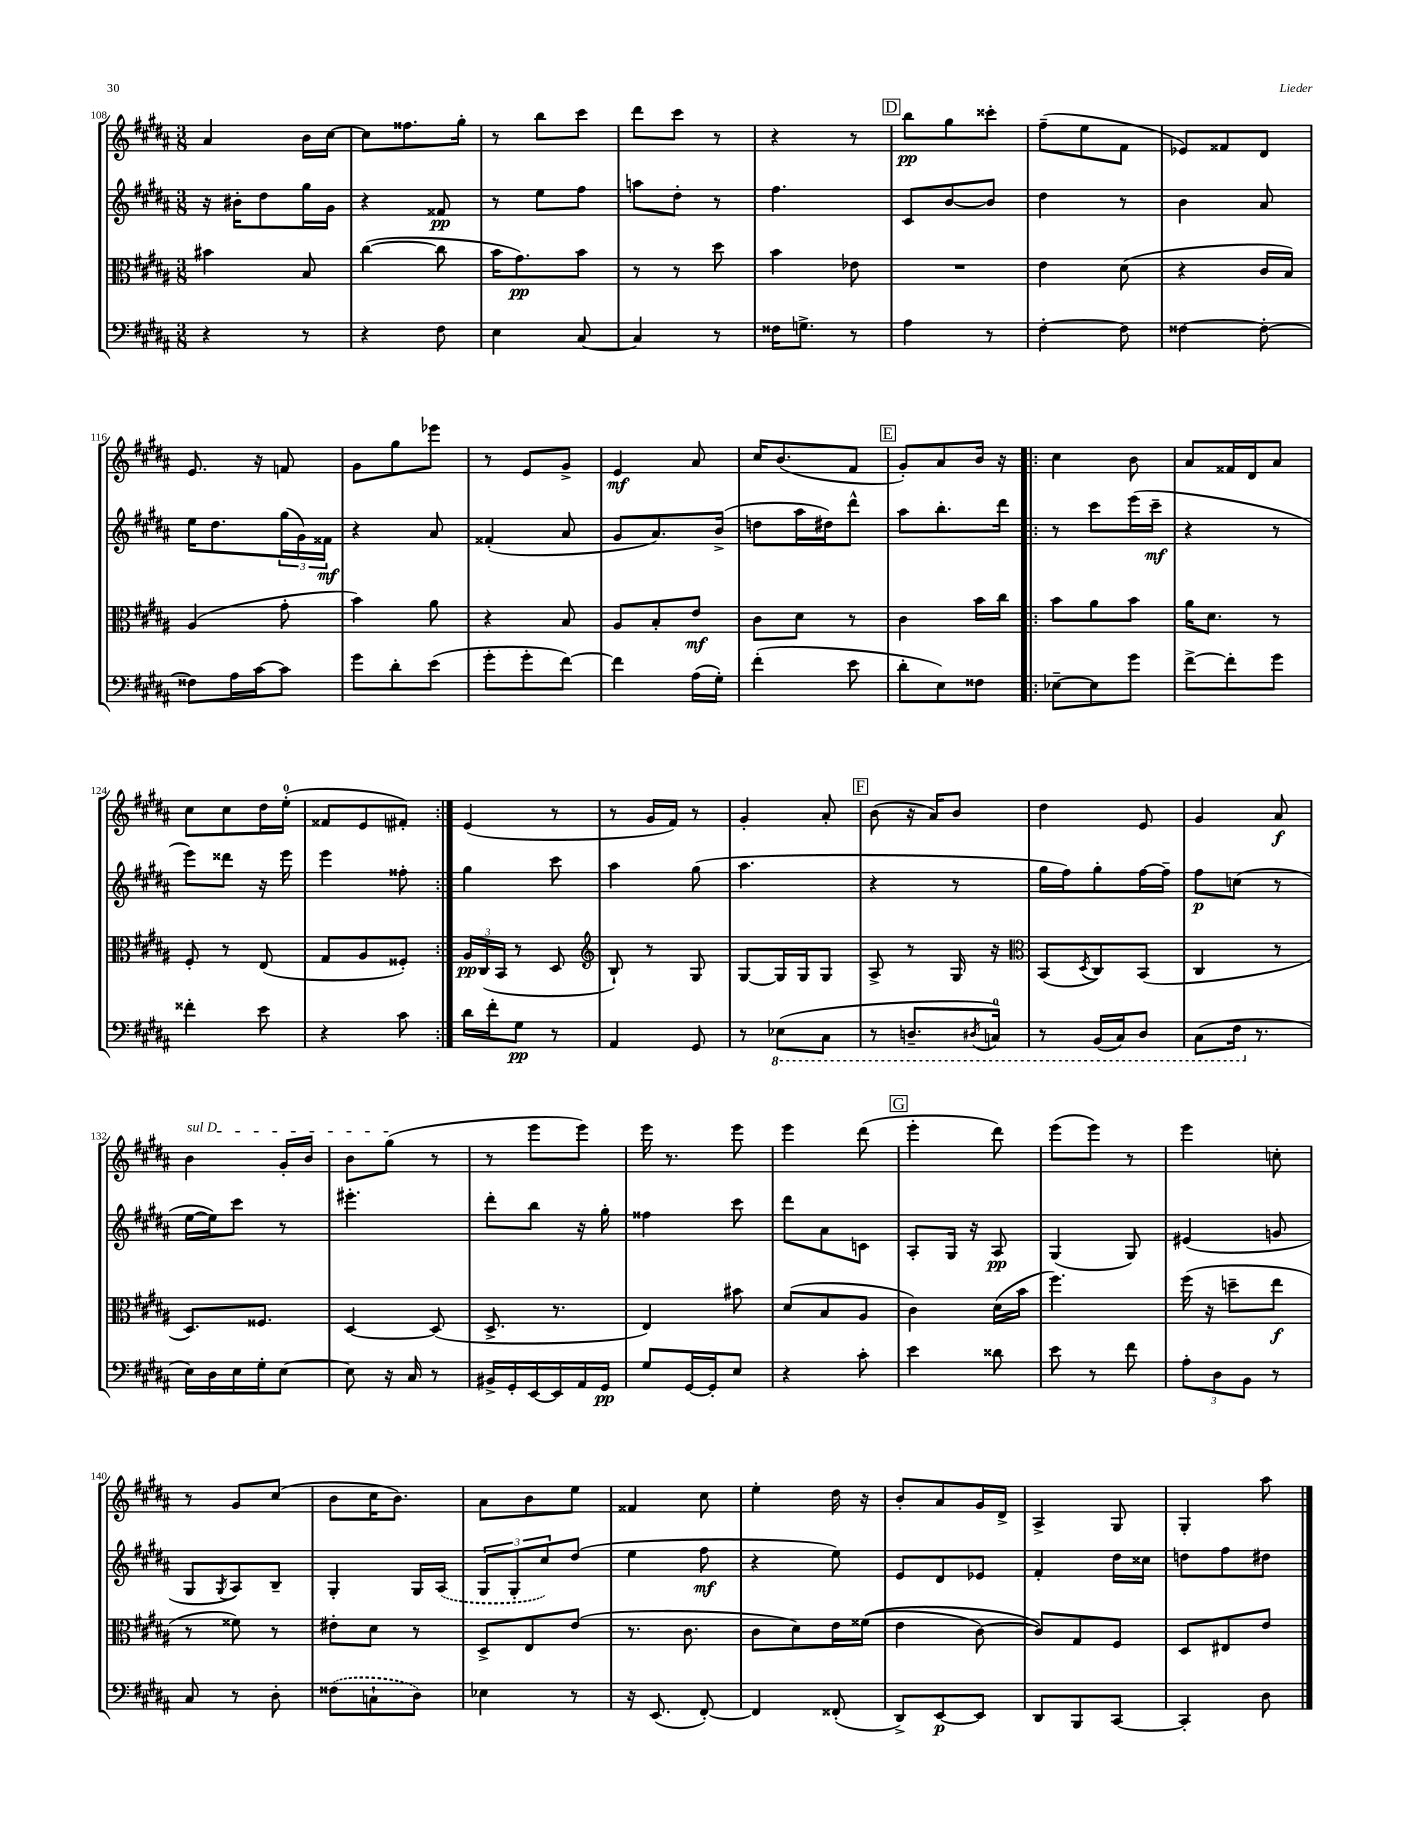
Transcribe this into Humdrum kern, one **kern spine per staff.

**kern	**kern	**kern	**kern
*staff4	*staff3	*staff2	*staff1
*clefF4	*clefC3	*clefG2	*clefG2
*k[f#c#g#d#a#]	*k[f#c#g#d#a#]	*k[f#c#g#d#a#]	*k[f#c#g#d#a#]
*M3/8	*M3/8	*M3/8	*M3/8
4r	4b#\	16r	4a#/
.	.	16b#'\LK	.
.	.	8dd#\	.
8r	8B/	16gg#\L	16b\LL
.	.	16g#\JJ	[16cc#\JJ
=	=	=	=
4r	([4cc#\	4r	8cc#\]L
.	.	.	8.ff##\
8F#\	8cc#\]	8f##/	.
.	.	.	16gg#'\Jk
=	=	=	=
4E\	16b\LK	8r	8r
.	8.g#\)	.	.
.	.	8ee\L	8bb\L
[8C#/	8b\J	8ff#\J	8ccc#\J
=	=	=	=
4C#/]	8r	8aa\L	8ddd#\L
.	8r	8dd#'\J	8ccc#\J
8r	8dd#\	8r	8r
=	=	=	=
16F##\LK	4b\	4.ff#\	4r
8.G^\J	.	.	.
8r	8e-\	.	8r
=	=	=	=
4A#\	4.r	8c#/L	8bb\L
.	.	[8b/	8gg#\
8r	.	8b/]J	8ccc##'\J
=	=	=	=
[4F#'\	4e\	4dd#\	(8ff#~\L
.	.	.	8ee\
8F#\]	(8d#\	8r	8f#\J
=	=	=	=
[4F##\	4r	4b\	8e-/L)
.	.	.	8f##/
8F##'\_	16c#/LL	8a#/	8d#/J
.	16B/JJ)	.	.
=	=	=	=
8F##\]L	(4A#/	16ee\LK	8.e/
.	.	8.dd#\	.
16A#\L	.	.	.
[16c#\J	.	.	16r
8c#\]J	8g#'\	(24gg#\L	8f/
.	.	24g#\)	.
.	.	24f##\JJ	.
=	=	=	=
8g#\L	4b\)	4r	8g#\L
8d#'\	.	.	8gg#\
(8e\J	8a#\	8a#/	8eee-\J
=	=	=	=
8g#'\L	4r	(4f##'/	8r
8g#'\	.	.	8e/L
[8f#\J)	8B/	8a#/	8g#^/J
=	=	=	=
4f#\]	8A#/L	8g#/L	4e/
.	8B'/	8.a#/)	.
(16A#\LL	8e/J	.	8a#/
16G#'\JJ)	.	(16b^/Jk	.
=	=	=	=
(4f#'\	8c#\L	8dd\L	16cc#/LK
.	.	.	(8.b/
.	8d#\J	16aa#\L	.
.	.	16dd#\J)	.
8e\	8r	8ddd#^^\J	8f#/J
=	=	=	=
8d#'\L	4c#\	8aa#\L	8g#'/L)
8E\)	.	8.bb'\	8a#/
8F##\J	16b\LL	.	16b/Jk
.	16cc#\JJ	16ddd#\Jk	16r
=!|:	=!|:	=!|:	=!|:
[8E-~\L	8b\L	8r	4cc#\
8E-\]	8a#\	8ccc#\L	.
8g#\J	8b\J	(16eee\L	8b\
.	.	16ccc#~\JJ	.
=	=	=	=
[8f#^\L	16a#\LK	4r	8a#/L
.	8.d#\J	.	.
8f#'\]	.	.	16f##/L
.	.	.	16d#/J
8g#\J	8r	8r	8a#/J
=	=	=	=
4f##'\	8F#'/	8eee\L)	8cc#\L
.	8r	8ddd##\J	8cc#\
8e\	(8E/	16r	16dd#\L
.	.	16eee\	(16ee'\JJ
=	=	=	=
4r	8G#/L	4eee\	8f##/L
.	8A#/	.	8e/
8c#\	8F##'/J)	8ff##'\	8f#'/J)
=:|!	=:|!	=:|!	=:|!
16d#\LL	24A#/LL	4gg#\	(4e/
.	(24C#/	.	.
16f#'\J	.	.	.
.	24BB/JJ	.	.
8G#\J	8r	.	.
8r	8D#/	8ccc#\	8r
=	=	=	=
*	*clefG2	*	*
4AA#/	8B`/)	4aa#\	8r
.	8r	.	16g#/LL
.	.	.	16f#/JJ)
8GG#/	8G#/	(8gg#\	8r
=	=	=	=
8r	[8G#/L	4.aa#\	4g#'/
(8EE-\L	16G#/]L	.	.
.	16G#/J	.	.
8CC#\J	8G#/J	.	8a#'/
=	=	=	=
8r	8A#^/	4r	(8b\
8.DD~/L	8r	.	16r
.	.	.	16a#/LK)
.	16G#/	8r	8b/J
8qDD#/	.	.	.
16CC/Jk)	16r	.	.
=	=	=	=
*	*clefC3	*	*
8r	(8BB/L	16gg#\LL	4dd#\
.	.	16ff#\J)	.
.	8qD#/	.	.
(16BBB/LL	8C#/)	8gg#'\	.
16CC#/J)	.	.	.
8DD#/J	(8BB/J	[16ff#\L	8e/
.	.	16ff#~\]JJ	.
=	=	=	=
(8CC#\L	4C#/	8ff#\L	4g#/
16FF#\Jk	.	(8cc\J	.
8.r	.	.	.
.	8r	8r	8a#/
=	=	=	=
16E\LL)	8.D#/L)	[16ee\LL	4b\
16D#\	.	16ee\]J)	.
16E\	.	8ccc#\J	.
16G#'\J	8.F##/J	.	.
[8E\J	.	8r	16g#'/LL
.	.	.	16b/JJ
=	=	=	=
8E\]	[4D#/	4.eee#'\	8b\L
16r	.	.	(8gg#\J
16C#/	.	.	.
8r	(8D#/]	.	8r
=	=	=	=
16BB#^/LL	8.D#^/	8ddd#'\L	8r
16GG#'/	.	.	.
[16EE/	.	8bb\J	8eee\L
16EE/]	8.r	.	.
16AA#/	.	16r	8eee\J)
16GG#/JJ	.	16gg#'\	.
=	=	=	=
8G#/L	4E/)	4ff##\	16eee\
.	.	.	8.r
[16GG#/L	.	.	.
16GG#'/]J	.	.	.
8E/J	8b#\	8ccc#\	8eee\
=	=	=	=
4r	(8d#/L	8ddd#\L	4eee\
.	8B/	8a#\	.
8c#'\	8A#/J	8c\J	(8ddd#\
=	=	=	=
4e\	4c#\)	8A#'/L	4eee'\
.	.	16G#/Jk	.
.	.	16r	.
8d##\	(16d#\LL	8A#/	8ddd#\)
.	16b\JJ	.	.
=	=	=	=
8e\	4.ff#\)	(4G#/	(8eee\L
8r	.	.	8eee\J)
8f#\	.	8G#/)	8r
=	=	=	=
12A#'\L	(16ff#\	(4e#/	4eee\
.	16r	.	.
12D#\	.	.	.
.	8dd~\L	.	.
12BB\J	.	.	.
8r	8ee\J	8g/	8cc'\
=	=	=	=
8C#/	8r	8G#/L	8r
.	.	8qG#/	.
8r	8f##\)	8A#/)	8g#/L
8D#'\	8r	8B~/J	(8cc#/J
=	=	=	=
(8F##\L	8e#'\L	4G#'/	8b\L
8C`\	8d#\J	.	16cc#\K
.	.	.	8.b\J)
8D#\J)	8r	16G#/LL	.
.	.	(16A#/JJ	.
=	=	=	=
4E-\	8D#^/L	12G#/L	8a#\L
.	.	12G#'/	.
.	8E/	.	8b\
.	.	12cc#/)	.
8r	(8e/J	(8dd#/J	8ee\J
=	=	=	=
16r	8.r	4ee\	4f##/
(8.EE/	.	.	.
.	8.c#\	.	.
[8FF#'/)	.	8ff#\	8cc#\
=	=	=	=
4FF#/]	8c#\L	4r	4ee'\
.	8d#\)	.	.
(8FF##'/	16e\L	8ee\)	16dd#\
.	&((16f##\JJ	.	16r
=	=	=	=
8DD#^/L)	4e\	8e/L	8b'/L
[8EE/	.	8d#/	8a#/
8EE/]J	[8c#\)	8e-/J	16g#/L
.	.	.	16d#^/JJ
=	=	=	=
8DD#/L	8c#/]L&)	4f#'/	4A#^/
8BBB/	8G#/	.	.
[8CC#/J	8F#/J	16dd#\LL	8G#/
.	.	16cc##\JJ	.
=	=	=	=
4CC#'/]	8D#/L	8dd\L	4G#'/
.	8E#/	8ff#\	.
8D#\	8e/J	8dd#\J	8aa#\
==	==	==	==
*-	*-	*-	*-
